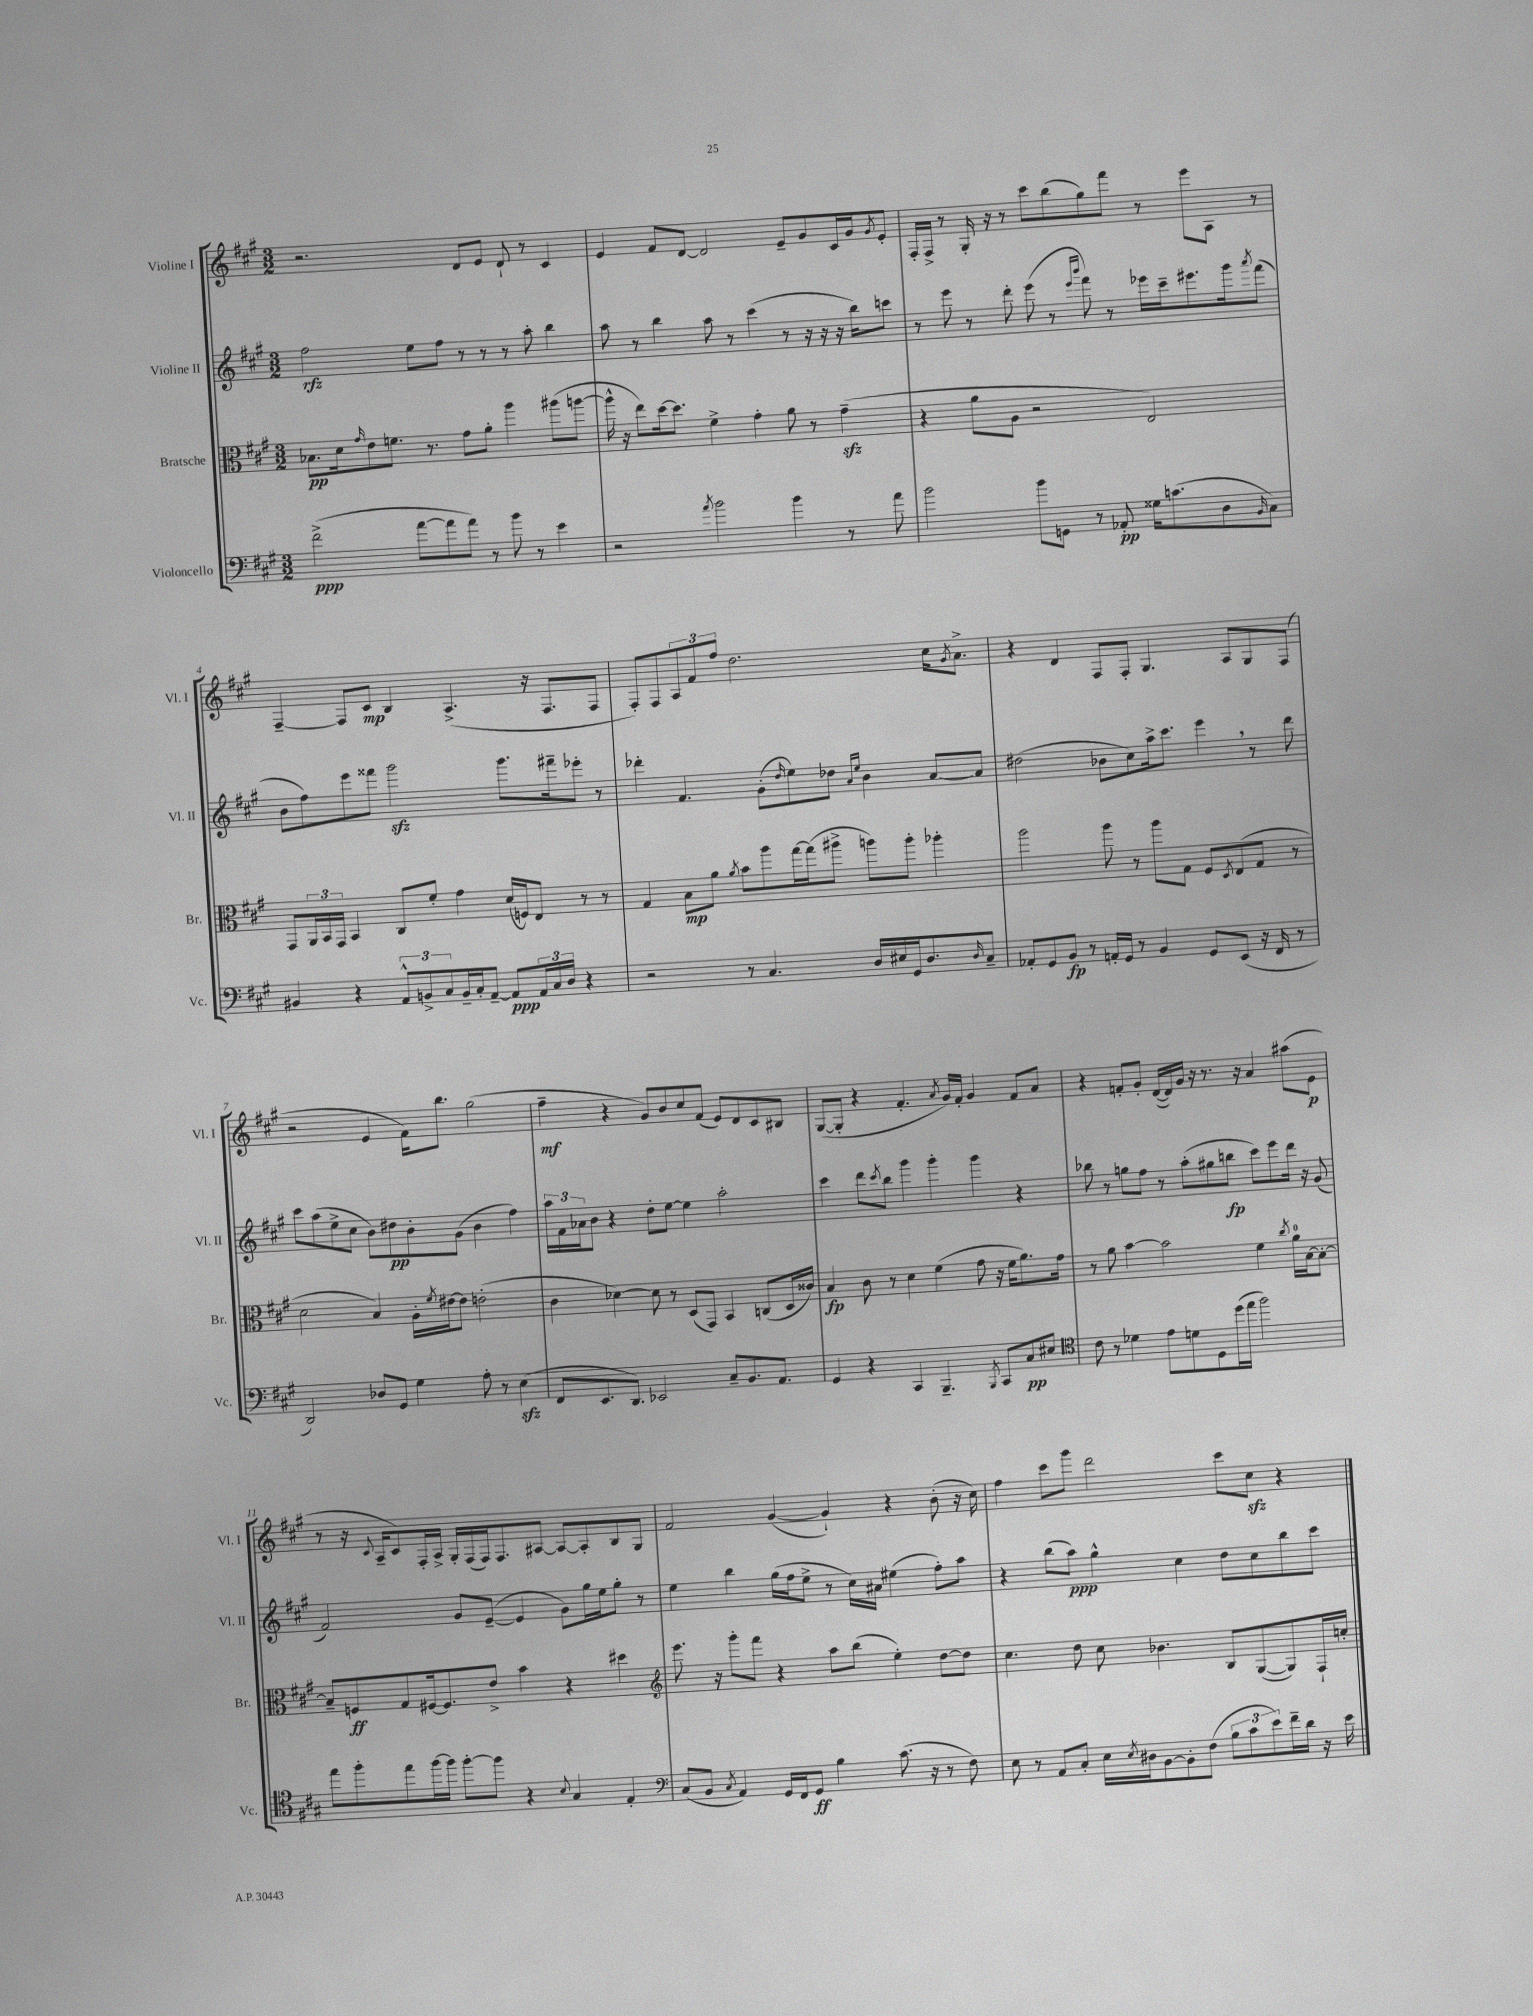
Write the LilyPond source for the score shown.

<<
\new StaffGroup <<
\new Staff = "s0" \with { instrumentName = "Violine I" shortInstrumentName = "Vl. I" } {
    \clef treble \key a \major \numericTimeSignature \time 3/2
    r2. d'8 e'8 d'8-! r8 cis'4 |
    e'4 fis'8 d'8~ d'2 e'8-- gis'8 cis'16 gis'16 \acciaccatura { gis'8 } e'8-. |
    fis16-. fis16-> r8 gis16-. r16 r8 cis'''8 b''8( gis''8) fis'''8 r8 e'''8 a8 r8 |
    fis4~-- fis8 cis'8\mp b4 a4.->( r16 fis8. fis8 |
    fis8-.) fis8 \tuplet 3/2 { a8 fis'8 fis''8 } d''2. cis''16 \acciaccatura { gis'8 } a'8.-> |
    r4 d'4 fis8 fis8-. gis4. a8 gis8 fis8( |
    r2 e'4 fis'16) b''8. gis''2( |
    fis''4--\mf r4 gis'8) b'8 cis''8 fis'8( e'8) d'8 cis'8 bis8 |
    gis8~( gis8-. r4 fis'4.-. \acciaccatura { a'8 } gis'16) fis'16-. gis'4 fis'8 a'8 |
    r4 f'8-. gis'8-. d'16~( d'16) gis'16 r16 r8. r16 a'4 ais''8( e'8\p |
    r8 r16 \appoggiatura { cis'8 } a16-- cis'8) fis16-. a16-> gis16-. fis16( fis16) fis8. ais8~ ais8~ ais8-. b8 gis8 |
    fis'2 gis'4~( gis'4-!) r4 b'8-.( r16 cis''16) |
    fis''4 cis'''8 gis'''8 d'''2 cis'''8 cis''8\sfz r4 \bar "|." |
}
\new Staff = "s1" \with { instrumentName = "Violine II" shortInstrumentName = "Vl. II" } {
    \clef treble \key a \major \numericTimeSignature \time 3/2
    fis''2\rfz e''8 fis''8 r8 r8 r8 a''8-. b''4 |
    a''8 r8 b''4 a''8 r8 cis'''4( r8 r16 r16 r16 b''16) c'''8 |
    r8 e'''8 r8 d'''8-. e'''8( r8 \grace { e'''16 b'''16 } fis'''8) r8 ees'''16 cis'''16-- eis'''8. gis'''16 \acciaccatura { a'''8 } fis'''8( |
    b'8 fis''8) e'''8 fisis'''8 gis'''2\sfz gis'''8. fis'''16-- ees'''8-. r8 |
    des'''4-. fis'4. gis'8-.( \grace { d''16 } e''8) des''8 \grace { a'16 e''16 } b'4 a'8~ a'8 |
    dis''2( bes'8 cis''8) a''16-> cis'''8. e'''4 \breathe r8 d'''8 |
    cis'''8 a''8( e''8-> cis''8 b'8) dis''8\pp b'8-. gis'8( b'4 fis''4) |
    \tuplet 3/2 { a''16 fis'16 aes'16 } b'8 r4 d''8-. e''8~ e''4 a''2-. |
    cis'''4 d'''8 \acciaccatura { cis'''8 } b''8 gis'''4 gis'''4-. gis'''4 r4 |
    bes''8 r8 g''8 fis''8 r8 a''8-.( gis''8 b''8\fp cis'''8) e'''8 d'''16 r16 gis'8( |
    fis'2) gis'8 e'8~--( e'4 gis'8) gis''16 e''16 gis''8-. r8 |
    e''4 b''4 gis''16( fis''16 e''8-> r8 cis''16) ais'16 eis''4( fis''8-.) a''8 |
    r4 b''8( a''8\ppp) gis''4-^ cis''4 d''8 cis''8 b''8 cis'''8 \bar "|." |
}
\new Staff = "s2" \with { instrumentName = "Bratsche" shortInstrumentName = "Br." } {
    \clef alto \key a \major \numericTimeSignature \time 3/2
    bes8.\pp d'16 \grace { gis'16 } e'8 f'8. r8. gis'8 a'8-. a''4 ais''8( a''8~ |
    a''16-^ r16 e''8) d''16~ d''8. fis'4-> gis'4-. a'8 r8 gis'4--\sfz( |
    r4 a'8 a8 r2 e2) |
    gis,8 \tuplet 3/2 { a,16 b,16 gis,16 } b,4 cis8 fis'8-. gis'4 d'16( f16) e8 r8 r8 |
    gis4 b8\mp a'8 \acciaccatura { a'8 } b'8 a''8 gis''16~ gis''16( ais''8-> a''8) a''8-. aes''4-. |
    a''2 a''8 r8 a''8 gis8 fis8 \acciaccatura { d8 } e8( gis8 r8 |
    d'2 b4) a16-. \acciaccatura { fis'8 } eis'16~ eis'8 e'2-.( |
    cis'4 des'4~) des'8 r8 d8( gis,8) b,4 c8( d16 cisis'16) |
    b4\fp cis'8 r8 d'4 fis'4( gis'8 r16 fis'16 a'8.) gis'16 |
    r8 a'8 b'4~ b'2 fis'4 \acciaccatura { cis''8 } a'16-0 b16~ b8~-. |
    b8-- f8\ff gis8 fis16~ fis8. e'8-> b'4 r4 dis''4 |
    \clef treble e'''8. r16 gis'''8-. fis'''8 r4 a''8 b''8( e''4-.) d''8~ d''8 |
    cis''4. d''8 cis''8 bes'4. b8 gis8~( gis8) fis16-! c''16-. \bar "|." |
}
\new Staff = "s3" \with { instrumentName = "Violoncello" shortInstrumentName = "Vc." } {
    \clef bass \key a \major \numericTimeSignature \time 3/2
    fis'2->\ppp( a'8~ a'8 a'8) r8 b'8 r8 e'4 |
    r2 \acciaccatura { a'8 } b'2 b'4 r8 a'8 |
    b'2 b'8 g,8 r8 aes,8-.\pp gisis16 c'8.( d8 \grace { b,16 } cis8) |
    bis,4 r4 \tuplet 3/2 { a,8-^ b,8-> cis8 } b,16-- cis16-. a,8~-- a,8\ppp \tuplet 3/2 { a,16 cis16 d16 } r4 |
    r2 r8 cis4. d16 eis16 gis,16 d8. \grace { d16 } cis8-- |
    aes,8-. gis,8 b,8\fp r8 a,16-. gis,16 r8 b,4 gis,8 e,8( r16 fis,16 r8 |
    d,2) des8 gis,8 gis4 a8-. r8 e4\sfz( |
    fis,8 e,8. d,8.) ees,2 cis8-- b,8. a,8. |
    gis,4 r4 cis,4 b,,4.-- \acciaccatura { b,,8 } cis,8 cis8\pp eis8 |
    \clef tenor cis'8 r8 des'4 e'8 d'8 d8 d''16( e''16 fis''2) |
    e''8 fis''8-. e''8 fis''16~ fis''16 fis''8~-. fis''8 r4 \appoggiatura { b8 } gis4 e4-. |
    \clef bass cis8( b,8 \acciaccatura { cis8 } a,4) gis,16 fis,16 gis,8\ff b4 cis'8.( r16 r8 fis8) |
    e8 r8 a,8 cis8-. e16 \acciaccatura { e8 } dis16 b,8~ b,8-. fis8( \tuplet 3/2 { b8 cis'8 e'8) } fis'16-- d'16 r16 e'16 \bar "|." |
}
>>
>>
